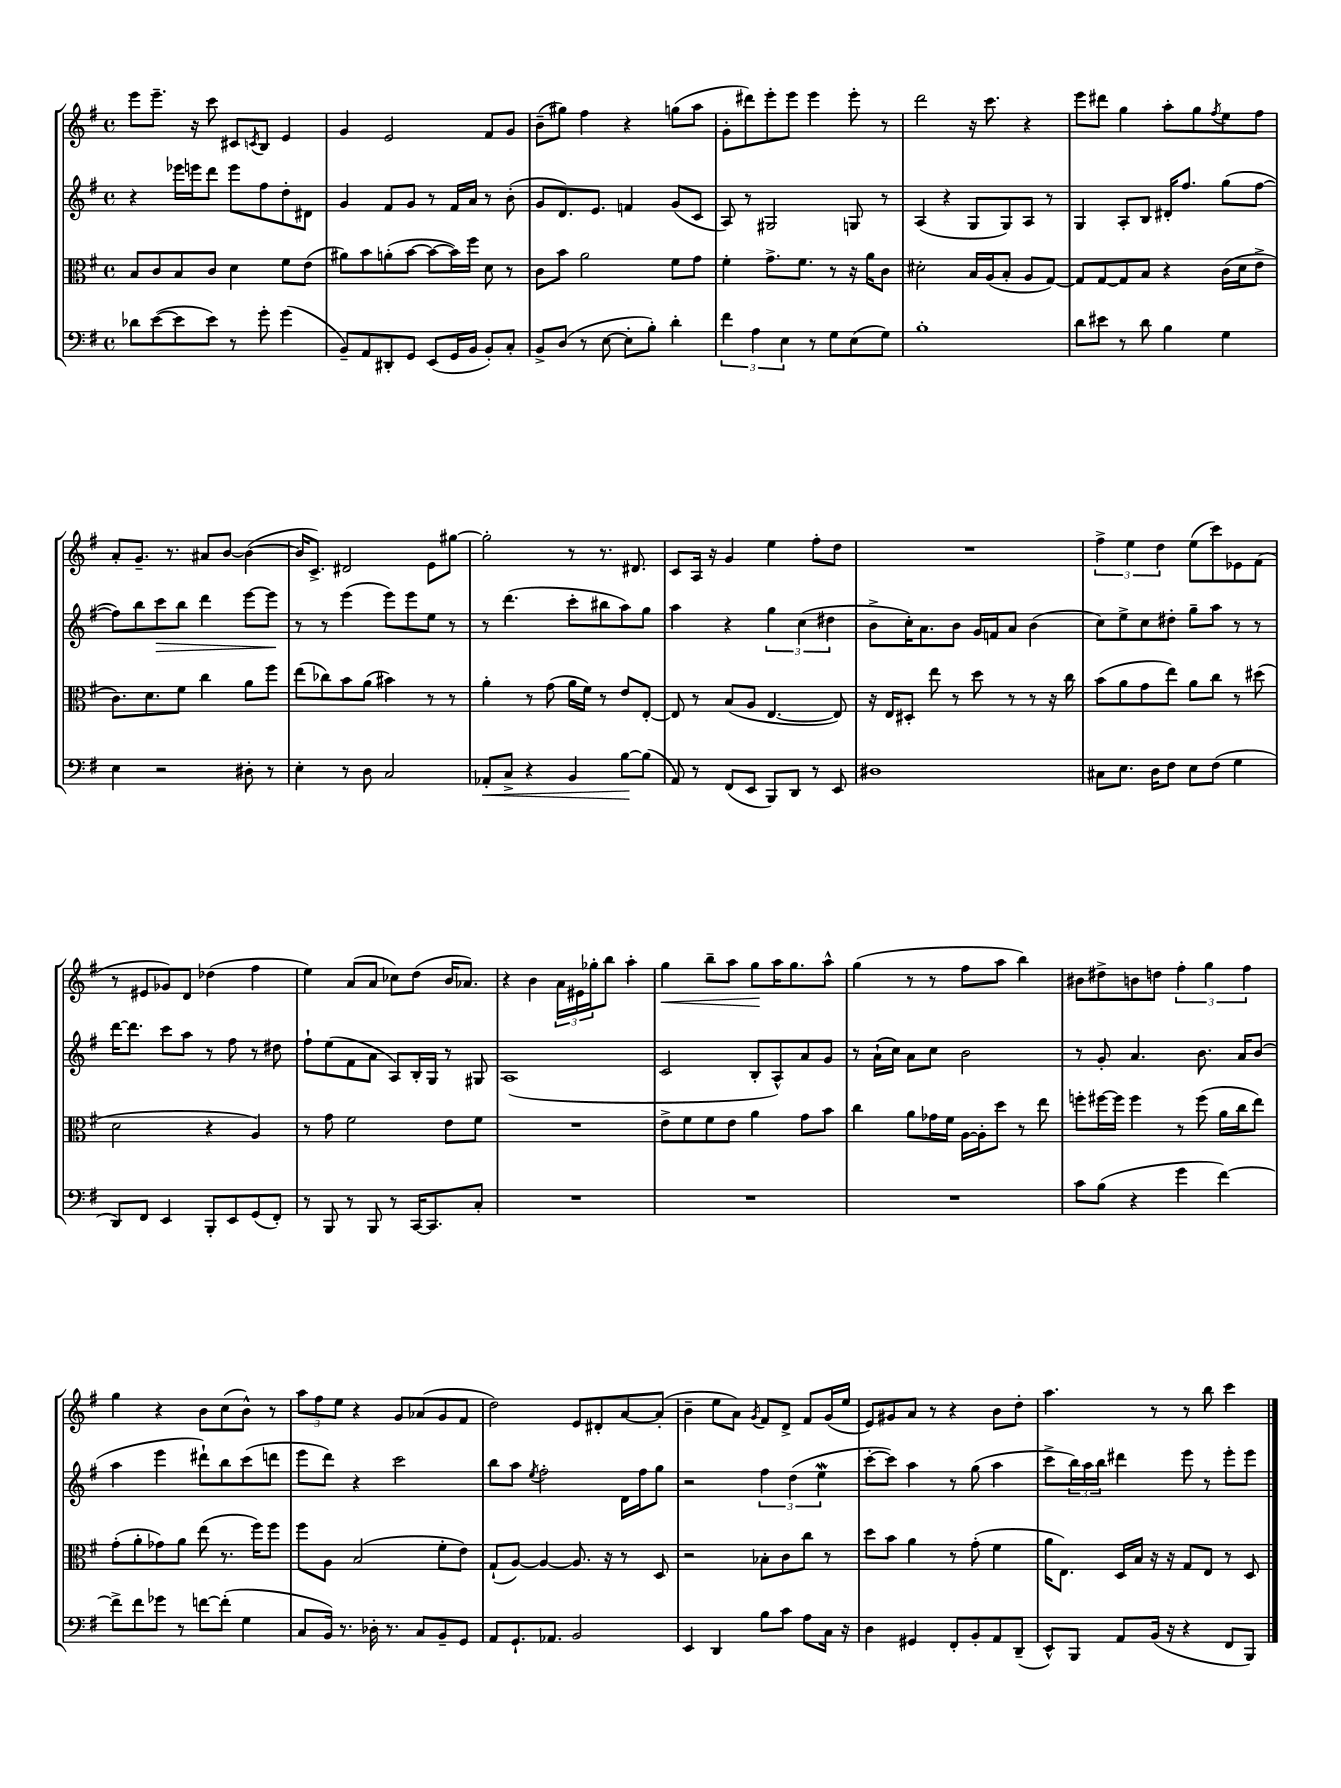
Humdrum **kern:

**kern	**dynam	**kern	**kern	**dynam	**kern	**dynam
*part4	*part4	*part3	*part2	*part2	*part1	*part1
*staff4	*staff4	*staff3	*staff2	*staff2	*staff1	*staff1
*clefF4	*	*clefC3	*clefG2	*	*clefG2	*
*k[f#]	*	*k[f#]	*k[f#]	*	*k[f#]	*
*M4/4	*	*M4/4	*M4/4	*	*M4/4	*
*met(c)	*	*met(c)	*met(c)	*	*met(c)	*
=21	=21	=21	=21	=21	=21	=21
8d-X\L	.	8B/L	4r	.	8eee\L	.
([8e\	.	8c/	.	.	8.eee~\J	.
8e\]	.	8B/	16eee-X\LL	.	.	.
.	.	.	16eeen\J	.	16r	.
8e\J)	.	8c/J	8ddd\J	.	8ccc\	.
8r	.	4d\	8eee\L	.	8c#X/L	.
.	.	.	.	.	8qcn/	.
8g'\	.	.	8ff#\	.	8B/J	.
(4g\	.	8f#\L	8dd'\	.	4e/	.
.	.	(8e\J	8d#X\J	.	.	.
=22	=22	=22	=22	=22	=22	=22
8BB~/L)	.	8a#X\L)	4g/	.	4g/	.
8AA/	.	8b\	.	.	.	.
8DD#X'/	.	(8an'\	8f#/L	.	2e/	.
8GG/J	.	[8b\J	8g/J	.	.	.
(8EE/L	.	8b\L_	8r	.	.	.
16GG/L	.	16b\L])	16f#/LL	.	.	.
16BB/JJ	.	16ff#\JJ	16a/JJ	.	.	.
8BB'/L)	.	8d\	8r	.	8f#/L	.
8C'/J	.	8r	(8b'\	.	8g/J	.
=23	=23	=23	=23	=23	=23	=23
8BB^/L	.	8c\L	8g/L	.	(8b~\L	.
(8D/J	.	8b\J	8.d/)	.	8gg#X\J)	.
8r	.	2a\	.	.	4ff#\	.
.	.	.	8.e/J	.	.	.
[8E\	.	.	.	.	.	.
8E'\L]	.	.	4fn/	.	4r	.
8B'\J)	.	.	.	.	.	.
4d'\	.	8f#\L	(8g/L	.	(8ggn\L	.
.	.	8g\J	8c/J	.	8aa\J	.
=24	=24	=24	=24	=24	=24	=24
6f#\	.	4f#'\	8A/)	.	8g'\L	.
.	.	.	8r	.	8ddd#X\)	.
6A\	.	.	.	.	.	.
.	.	8.g^\L	2G#X/	.	8eee'\	.
6E\	.	.	.	.	.	.
.	.	.	.	.	8eee\J	.
.	.	8.f#\J	.	.	.	.
8r	.	.	.	.	4eee\	.
8G\L	.	8r	.	.	.	.
(8E\	.	16r	8Gn/	.	8eee'\	.
.	.	16a\KL	.	.	.	.
8G\J)	.	8c\J	8r	.	8r	.
=25	=25	=25	=25	=25	=25	=25
1B'	.	2d#X'\	(4A/	.	2ddd\	.
.	.	.	4r	.	.	.
.	.	16B/LL	8G/L	.	16r	.
.	.	(16A/J	.	.	8.ccc\	.
.	.	8B'/J	8G/)	.	.	.
.	.	8A/L	8A/J	.	4r	.
.	.	[8G/J)	8r	.	.	.
=26	=26	=26	=26	=26	=26	=26
8d\L	.	8G/L]	4G/	.	8eee\L	.
8e#X\J	.	[8G/	.	.	8ddd#X\J	.
8r	.	8G/]	8A'/L	.	4gg\	.
8d\	.	8B/J	8B/J	.	.	.
4B\	.	4r	16d#X'/KL	.	8aa'\L	.
.	.	.	8.ff#/J	.	.	.
.	.	.	.	.	8gg\	.
.	.	.	.	.	8qff#/	.
4G\	.	(16c\LL	(8gg\L	.	8ee\	.
.	.	16d\J	.	.	.	.
.	.	8e^\J	[8ff#\J	.	8ff#\J	.
!!LO:LB:g=z
=27	=27	=27	=27	=27	=27	=27
4E\	.	8.c\L)	8ff#\L])	.	8a'/L	.
.	.	.	8bb\	.	8.g~/J	.
.	.	8.d\	.	.	.	.
!	!	!	!	!LO:HP:b	!	!
2r	.	.	8ccc\	>	.	.
.	.	.	.	.	8.r	.
.	.	8f#\J	8bb\J	.	.	.
.	.	4cc\	4ddd\	.	8a#X/L	.
.	.	.	.	.	[8b/J	.
8D#X'\	.	8a\L	[8eee\L	.	(4b\_	.
8r	.	8ff#\J	8eee\J]	.	.	.
.	.	.	.	]	.	.
=28	=28	=28	=28	=28	=28	=28
4E'\	.	(8ee\L	8r	.	16b/KL]	.
.	.	.	.	.	8.c^/J)	.
.	.	8cc-X\)	8r	.	.	.
8r	.	8b\	(4eee\	.	2d#X/	.
8D\	.	(8a\J	.	.	.	.
2C/	.	4b#X\)	8eee\L)	.	.	.
.	.	.	8eee\	.	.	.
.	.	8r	8ee\J	.	8e\L	.
.	.	8r	8r	.	[8gg#X\J	.
=29	=29	=29	=29	=29	=29	=29
!	!LO:HP:b	!	!	!	!	!
8AA-X'/L	<	4a'\	8r	.	2gg#'\]	.
8C^/J	.	.	(4.ddd\	.	.	.
4r	.	8r	.	.	.	.
.	.	(8g\	.	.	.	.
4BB/	.	16a\LL	8ccc'\L	.	8r	.
.	.	16f#\JJ)	.	.	.	.
.	.	8r	8bb#X\	.	8.r	.
[8B\L	.	8e/L	8aa\)	.	.	.
.	.	.	.	.	8.d#X/	.
(8B\J]	[	[8E'/J	8gg\J	.	.	.
=30	=30	=30	=30	=30	=30	=30
8AA/)	.	8E/]	4aa\	.	8c/L	.
8r	.	8r	.	.	16A/Jk	.
.	.	.	.	.	16r	.
(8FF#/L	.	(8B/L	4r	.	4g/	.
8EE/J	.	8A/J	.	.	.	.
8BBB/L)	.	[4.E/	6gg\	.	4ee\	.
8DD/J	.	.	.	.	.	.
.	.	.	(6cc\	.	.	.
8r	.	.	.	.	8ff#'\L	.
.	.	.	6dd#X\	.	.	.
8EE/	.	8E/])	.	.	8dd\J	.
=31	=31	=31	=31	=31	=31	=31
1D#X	.	16r	8b^\L	.	1r	.
.	.	16E/KL	.	.	.	.
.	.	8D#X'/J	16cc'\K)	.	.	.
.	.	.	8.a\	.	.	.
.	.	8ee\	.	.	.	.
.	.	8r	8b\J	.	.	.
.	.	8dd\	16g/LL	.	.	.
.	.	.	16fn/J	.	.	.
.	.	8r	8a/J	.	.	.
.	.	8r	(4b\	.	.	.
.	.	16r	.	.	.	.
.	.	16cc\	.	.	.	.
=32	=32	=32	=32	=32	=32	=32
8C#X\L	.	(8b\L	8cc\L)	.	6ff#^\	.
8.E\J	.	8a\	8ee^\	.	.	.
.	.	.	.	.	6ee\	.
.	.	8g\	8cc\	.	.	.
16D\KL	.	.	.	.	.	.
.	.	.	.	.	6dd\	.
8F#\J	.	8ee\J)	8dd#X'\J	.	.	.
8E\L	.	8a\L	8gg~\L	.	(8ee\L	.
(8F#\J	.	8cc\J	8aa\J	.	8ccc\)	.
4G\	.	8r	8r	.	8e-X\	.
.	.	(8dd#X\	8r	.	(8f#\J	.
!!LO:LB:g=z
=33	=33	=33	=33	=33	=33	=33
8DD/L)	.	2d\	[16ddd\KL	.	8r	.
.	.	.	8.ddd\J]	.	.	.
8FF#/J	.	.	.	.	8e#X/L	.
4EE/	.	.	8ccc\L	.	8g-X/)	.
.	.	.	8aa\J	.	8d/J	.
8BBB'/L	.	4r	8r	.	(4dd-X\	.
8EE/	.	.	8ff#\	.	.	.
(8GG/	.	4A/)	8r	.	4ff#\	.
8FF#'/J)	.	.	8dd#X\	.	.	.
=34	=34	=34	=34	=34	=34	=34
8r	.	8r	8ff#`\L	.	4ee\)	.
8BBB/	.	8g\	(8ee\	.	.	.
8r	.	2f#\	8f#\	.	(8a/L	.
8BBB/	.	.	8a\J	.	8a/J	.
8r	.	.	8A/L)	.	8cc-X\L)	.
[16CC/KL	.	.	16B'/L	.	(8dd\J	.
8.CC/]	.	.	16G/JJ	.	.	.
.	.	8e\L	8r	.	16b/KL	.
.	.	.	.	.	8.a-X/J)	.
8C'/J	.	8f#\J	8G#X/	.	.	.
=35	=35	=35	=35	=35	=35	=35
1r	.	1r	(1A	.	4r	.
.	.	.	.	.	4b\	.
.	.	.	.	.	24a\LL	.
.	.	.	.	.	24e#X\	.
.	.	.	.	.	24gg-X'\J	.
.	.	.	.	.	8bb\J	.
.	.	.	.	.	4aa'\	.
=36	=36	=36	=36	=36	=36	=36
!	!	!	!	!	!	!LO:HP:b
1r	.	8e^\L	2c/	.	4gg\	<
.	.	8f#\	.	.	.	.
.	.	8f#\	.	.	8bb~\L	.
.	.	8e\J	.	.	8aa\J	.
.	.	4a\	8B'/L	.	8gg\L	.
.	.	.	8A^^/)	.	16aa\K	[
.	.	.	.	.	8.gg\	.
.	.	8g\L	8a/	.	.	.
.	.	8b\J	8g/J	.	8aa^^\J	.
=37	=37	=37	=37	=37	=37	=37
1r	.	4cc\	8r	.	(4gg\	.
.	.	.	(16a`\LL	.	.	.
.	.	.	16cc\JJ)	.	.	.
.	.	8a\L	8a\L	.	8r	.
.	.	16g-X\L	8cc\J	.	8r	.
.	.	16f#\JJ	.	.	.	.
.	.	[16A\LL	2b\	.	8ff#\L	.
.	.	16A'\J]	.	.	.	.
.	.	8dd\J	.	.	8aa\J	.
.	.	8r	.	.	4bb\)	.
.	.	8ee\	.	.	.	.
=38	=38	=38	=38	=38	=38	=38
8c\L	.	8ffn'\L	8r	.	8b#X\L	.
(8B\J	.	[16ff#X\L	8g'/	.	8dd#X^\	.
.	.	16ff#\JJ]	.	.	.	.
4r	.	4ff#\	4.a/	.	8bn\	.
.	.	.	.	.	8ddn\J	.
4g\	.	8r	.	.	6ff#'\	.
.	.	(8ff#\	8.b\	.	.	.
.	.	.	.	.	6gg\	.
[4f#\)	.	16a\LL	.	.	.	.
.	.	16cc\J	16a/KL	.	.	.
.	.	.	.	.	6ff#\	.
.	.	8ee\J)	(8b/J	.	.	.
!!LO:LB:g=z
=39	=39	=39	=39	=39	=39	=39
8f#^\L]	.	(8g'\L	4aa\	.	4gg\	.
8f#\	.	8a'\	.	.	.	.
8g-X\J	.	8g-X\)	4eee\	.	4r	.
8r	.	8a\J	.	.	.	.
[8fn\L	.	(8ee\	8ddd#X`\L)	.	8b\L	.
(8f'\J]	.	8.r	8bb\	.	(8cc\	.
4G\	.	.	(8ccc\	.	8b^^\J)	.
.	.	16ff#\KL)	.	.	.	.
.	.	8ff#\J	8dddn\J	.	8r	.
=40	=40	=40	=40	=40	=40	=40
8C/L	.	8ff#\L	8eee\L	.	12aa\L	.
.	.	.	.	.	12ff#\	.
16BB/Jk)	.	8A\J	8ddd\J)	.	.	.
.	.	.	.	.	12ee\J	.
8.r	.	.	.	.	.	.
.	.	(2B/	4r	.	4r	.
16D-X'\	.	.	.	.	.	.
8.r	.	.	.	.	.	.
.	.	.	2ccc\	.	8g/L	.
8C/L	.	.	.	.	(8a-X/	.
8BB~/	.	8f#'\L	.	.	8g/	.
8GG/J	.	8e\J)	.	.	8f#/J	.
=41	=41	=41	=41	=41	=41	=41
8AA/L	.	(8G`/L	8bb\L	.	2dd\)	.
8.GG`/	.	[8A/J)	8aa\J	.	.	.
.	.	.	8qee/	.	.	.
.	.	4A/_	2ff#'\	.	.	.
8.AA-X/J	.	.	.	.	.	.
2BB/	.	8.A/]	.	.	8e/L	.
.	.	.	.	.	8d#X'/	.
.	.	16r	.	.	.	.
.	.	8r	16d\LL	.	[8a/	.
.	.	.	16ff#\J	.	.	.
.	.	8D/	8gg\J	.	(8a'/J]	.
=42	=42	=42	=42	=42	=42	=42
4EE/	.	2r	2r	.	4b~\	.
4DD/	.	.	.	.	8ee\L	.
.	.	.	.	.	8a\J)	.
.	.	.	.	.	8qg/	.
8B\L	.	8B-X'\L	6ff#\	.	8f#/L	.
8c\J	.	8c\	.	.	8d^/J	.
.	.	.	(6dd\	.	.	.
8A\L	.	8cc\J	.	.	8f#/L	.
.	.	.	6eeW\	.	.	.
16C\Jk	.	8r	.	.	(16g/L	.
16r	.	.	.	.	16ee/JJ	.
=43	=43	=43	=43	=43	=43	=43
4D\	.	8dd\L	[8ccc'\L	.	8e/L)	.
.	.	8b\J	8ccc\J])	.	8g#X/	.
4GG#X/	.	4a\	4aa\	.	8a/J	.
.	.	.	.	.	8r	.
8FF#'/L	.	8r	8r	.	4r	.
8BB'/	.	(8g'\	(8gg\	.	.	.
8AA/	.	4f#\	4aa\	.	8b\L	.
(8DD~/J	.	.	.	.	8dd'\J	.
=44	=44	=44	=44	=44	=44	=44
8EE^^/L)	.	16a\KL	8ccc^\L	.	4.aa\	.
.	.	8.E\J)	.	.	.	.
8BBB/J	.	.	24bb\L)	.	.	.
.	.	.	24aa\	.	.	.
.	.	.	24bb\JJ	.	.	.
8AA/L	.	16D/LL	4ddd#X\	.	.	.
.	.	16B/JJ	.	.	.	.
(16BB/Jk	.	16r	.	.	8r	.
16r	.	16r	.	.	.	.
4r	.	8G/L	8eee\	.	8r	.
.	.	8E/J	8r	.	8bb\	.
8FF#/L	.	8r	8eee'\L	.	4ccc\	.
8BBB/J)	.	8D/	8eee\J	.	.	.
==	==	==	==	==	==	==
*-	*-	*-	*-	*-	*-	*-
